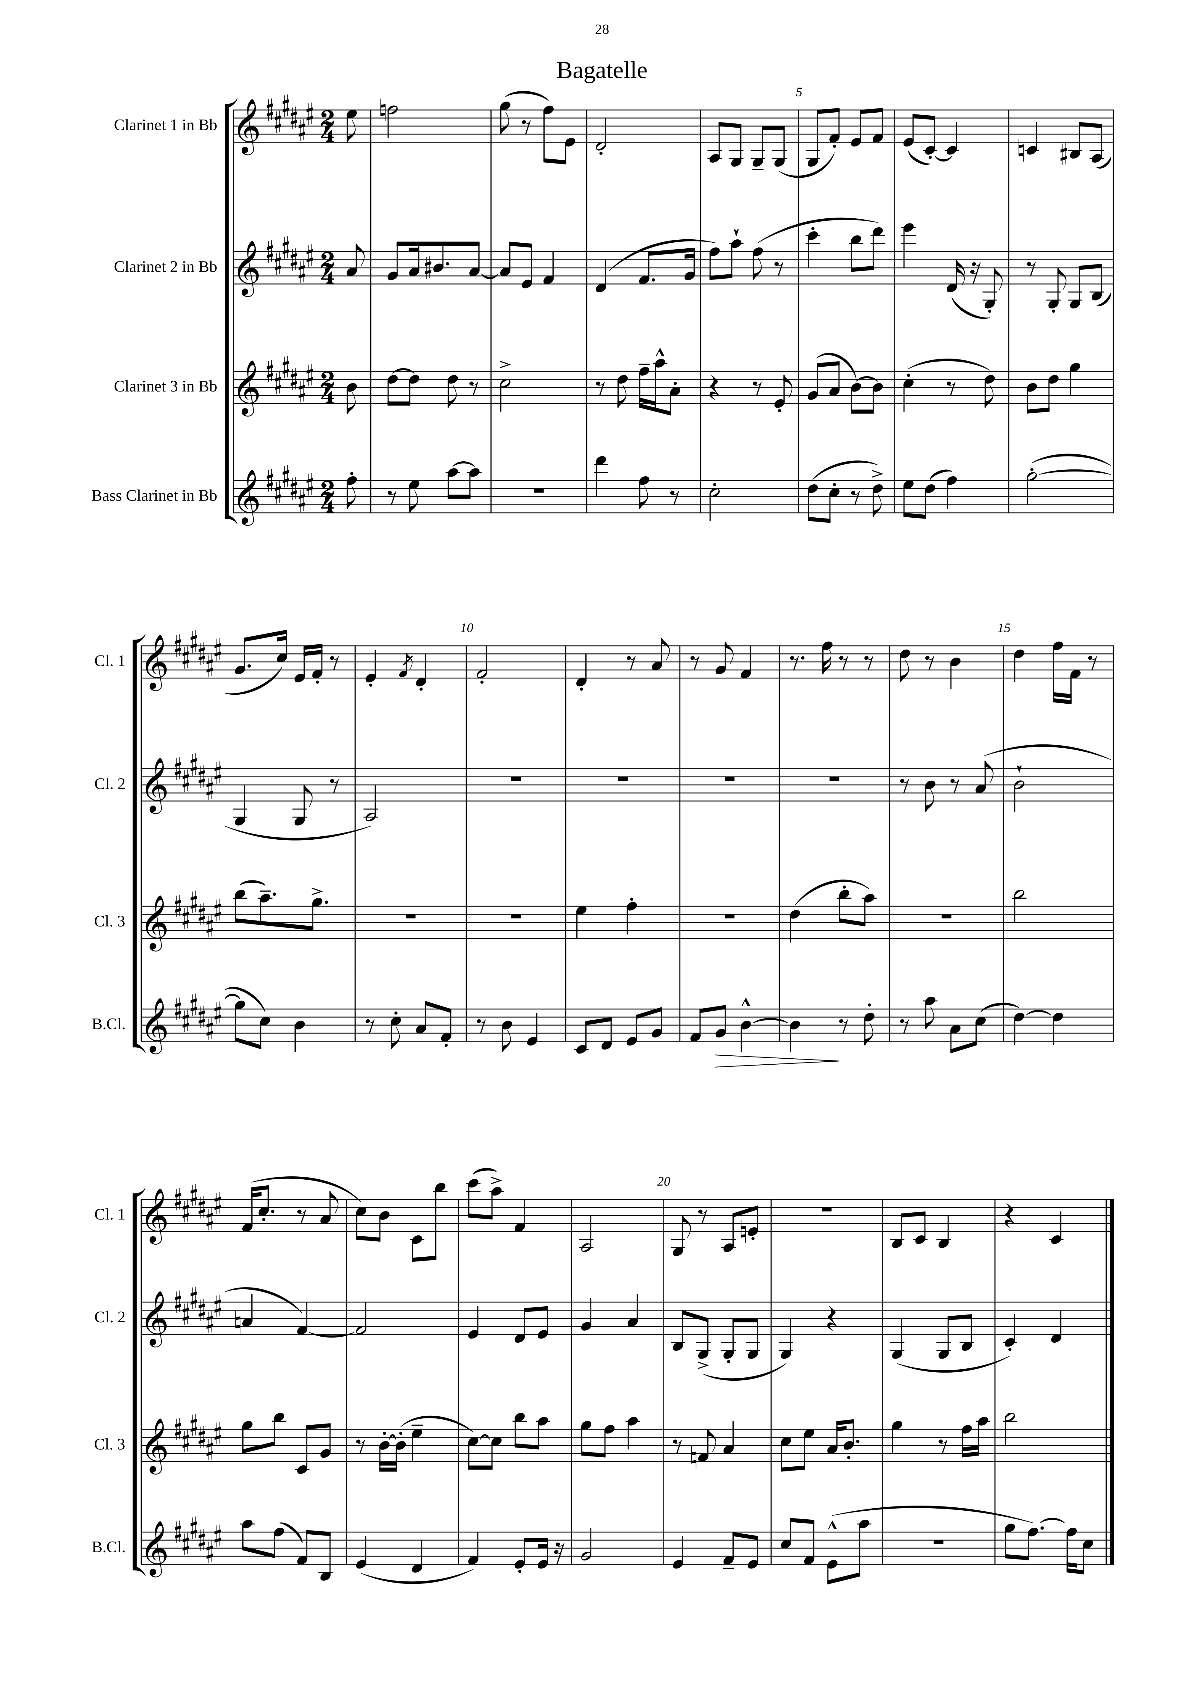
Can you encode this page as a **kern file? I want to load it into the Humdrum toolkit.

**kern	**dynam	**kern	**kern	**kern
*part4	*part4	*part3	*part2	*part1
*staff4	*staff4	*staff3	*staff2	*staff1
*I"Bass Clarinet in Bb	*	*I"Clarinet 3 in Bb	*I"Clarinet 2 in Bb	*I"Clarinet 1 in Bb
*I'B.Cl.	*	*I'Cl. 3	*I'Cl. 2	*I'Cl. 1
*clefG2	*	*clefG2	*clefG2	*clefG2
*k[f#c#g#d#a#e#]	*	*k[f#c#g#d#a#e#]	*k[f#c#g#d#a#e#]	*k[f#c#g#d#a#e#]
*M2/4	*	*M2/4	*M2/4	*M2/4
=	=	=	=	=
8ff#'\	.	8b\	8a#/	8ee#\
=1	=1	=1	=1	=1
8r	.	[8dd#\L	8g#/L	2ffn\
8ee#\	.	8dd#\J]	16a#/k	.
.	.	.	8.b#X/	.
[8aa#\L	.	8dd#\	.	.
8aa#\J]	.	8r	[8a#/J	.
=2	=2	=2	=2	=2
2r	.	2cc#^\	8a#/L]	(8gg#\
.	.	.	8e#/J	8r
.	.	.	4f#/	8ff#\L)
.	.	.	.	8e#\J
=3	=3	=3	=3	=3
4ddd#\	.	8r	(4d#/	2d#'/
.	.	8dd#\	.	.
8ff#\	.	16ff#~\LL	8.f#/L	.
.	.	16aa#^^\J	.	.
8r	.	8a#'\J	.	.
.	.	.	16g#/Jk	.
=4	=4	=4	=4	=4
2cc#'\	.	4r	8ff#\L)	8A#/L
.	.	.	8aa#`\J	8G#/J
.	.	8r	(8ff#\	8G#~/L
.	.	8e#'/	8r	(8G#/J
=5	=5	=5	=5	=5
(8dd#\L	.	(8g#/L	4ccc#'\	8G#/L
8cc#'\J	.	8a#/J	.	8f#'/J)
8r	.	[8b\L)	8bb\L	8e#/L
8dd#^\)	.	8b\J]	8ddd#\J)	8f#/J
=6	=6	=6	=6	=6
8ee#\L	.	(4cc#'\	4eee#\	(8e#/L
(8dd#\J	.	.	.	[8c#'/J)
4ff#\)	.	8r	(16d#/	4c#/]
.	.	.	16r	.
.	.	8dd#\)	8G#'/)	.
=7	=7	=7	=7	=7
([2gg#'\	.	8b\L	8r	4cn/
.	.	8dd#\J	8G#'/	.
.	.	4gg#\	8G#/L	8B#X/L
.	.	.	(8B/J	(8A#/J
!!LO:LB:g=z
=8	=8	=8	=8	=8
8gg#\L]	.	(8bb\L	4G#/	8.g#/L
8cc#\J)	.	8.aa#~\)	.	.
.	.	.	.	16cc#/Jk)
4b\	.	.	8G#/	16e#/LL
.	.	8.gg#^\J	.	16f#'/JJ
.	.	.	8r	8r
=9	=9	=9	=9	=9
8r	.	2r	2A#/)	4e#'/
8cc#'\	.	.	.	.
.	.	.	.	8qf#/
8a#/L	.	.	.	4d#'/
8f#'/J	.	.	.	.
=10	=10	=10	=10	=10
8r	.	2r	2r	2f#'/
8b\	.	.	.	.
4e#/	.	.	.	.
=11	=11	=11	=11	=11
8c#/L	.	4ee#\	2r	4d#'/
8d#/J	.	.	.	.
8e#/L	.	4ff#'\	.	8r
8g#/J	.	.	.	8a#/
=12	=12	=12	=12	=12
8f#/L	.	2r	2r	8r
!	!LO:HP:b	!	!	!
8g#/J	>	.	.	8g#/
[4b^^\	.	.	.	4f#/
=13	=13	=13	=13	=13
4b\]	.	(4dd#\	2r	8.r
.	.	.	.	16ff#\
8r	]	8bb'\L	.	8r
8dd#'\	.	8aa#\J)	.	8r
=14	=14	=14	=14	=14
8r	.	2r	8r	8dd#\
8aa#\	.	.	8b\	8r
8a#\L	.	.	8r	4b\
(8cc#\J	.	.	(8a#/	.
=15	=15	=15	=15	=15
[4dd#\)	.	2bb\	2b`\	4dd#\
4dd#\]	.	.	.	16ff#\LL
.	.	.	.	16f#\JJ
.	.	.	.	8r
!!LO:LB:g=z
=16	=16	=16	=16	=16
8aa#\L	.	8gg#\L	4an/	(16f#/KL
.	.	.	.	8.cc#'/J
(8ff#\J	.	8bb\J	.	.
8f#/L)	.	8c#/L	[4f#/)	8r
8B/J	.	8g#/J	.	8a#/
=17	=17	=17	=17	=17
(4e#/	.	8r	2f#/]	8cc#\L)
.	.	[16b'\LL	.	8b\J
.	.	(16b'\JJ]	.	.
4d#/	.	4ee#~\	.	8c#\L
.	.	.	.	8bb\J
=18	=18	=18	=18	=18
4f#/)	.	[8cc#\L)	4e#/	(8ccc#\L
.	.	8cc#\J]	.	8aa#^\J)
8e#'/L	.	8bb\L	8d#/L	4f#/
16e#/Jk	.	8aa#\J	8e#/J	.
16r	.	.	.	.
=19	=19	=19	=19	=19
2g#/	.	8gg#\L	4g#/	2A#/
.	.	8ff#\J	.	.
.	.	4aa#\	4a#/	.
=20	=20	=20	=20	=20
4e#/	.	8r	8B/L	8G#/
.	.	8fn/	(8G#^/J	8r
8f#~/L	.	4a#/	8G#'/L	8A#/L
8e#/J	.	.	8G#/J	8en'/J
=21	=21	=21	=21	=21
8cc#/L	.	8cc#\L	4G#/)	2r
8f#/J	.	8ee#\J	.	.
(8e#^^\L	.	16a#/KL	4r	.
.	.	8.b'/J	.	.
8aa#\J	.	.	.	.
=22	=22	=22	=22	=22
2r	.	4gg#\	(4G#/	8B/L
.	.	.	.	8c#/J
.	.	8r	8G#/L	4B/
.	.	16ff#\LL	8B/J	.
.	.	16aa#\JJ	.	.
=23	=23	=23	=23	=23
8gg#\L	.	2bb\	4c#'/)	4r
[8.ff#\J)	.	.	.	.
.	.	.	4d#/	4c#/
16ff#\KL]	.	.	.	.
8cc#\J	.	.	.	.
==	==	==	==	==
*-	*-	*-	*-	*-
